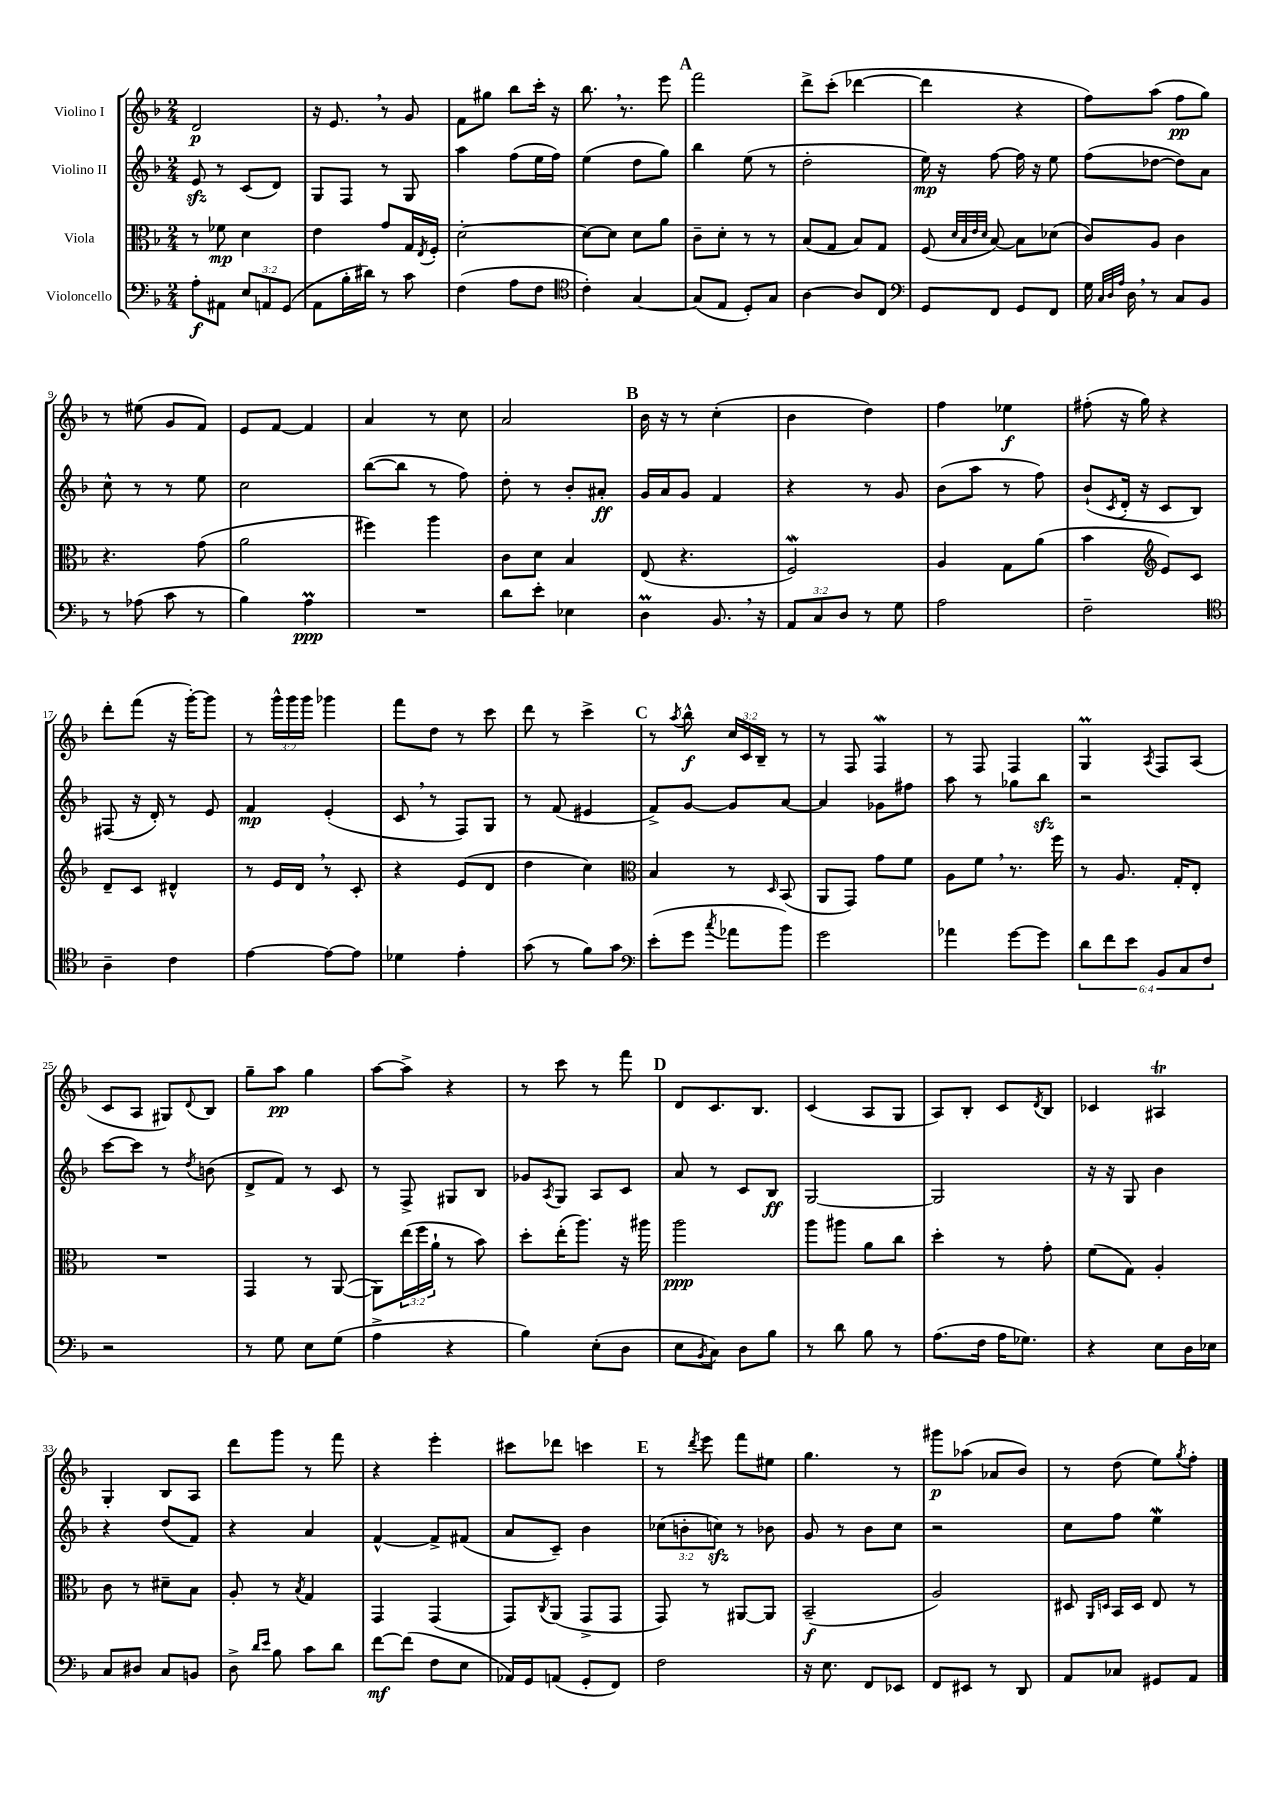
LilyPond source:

<<
\new StaffGroup <<
\new Staff = "s0" \with { instrumentName = "Violino I" } {
    \clef treble \key f \major \numericTimeSignature \time 2/4 \override Staff.TupletNumber.text = #tuplet-number::calc-fraction-text
    d'2\p |
    r16 e'8. \breathe r8 g'8 |
    f'8 gis''8 bes''8 c'''16-. r16 |
    bes''8. \breathe r8. e'''8 |
    \mark \markup { \bold "A" } f'''2 |
    d'''8-> c'''8-.( des'''4~ |
    des'''4 r4 |
    f''8) a''8( f''8\pp g''8) |
    r8 eis''8( g'8 f'8) |
    e'8 f'8~ f'4 |
    a'4 r8 c''8 |
    a'2 |
    \mark \markup { \bold "B" } bes'16 r16 r8 c''4-.( |
    bes'4 d''4) |
    f''4 ees''4\f |
    fis''8-.( r16 g''16) r4 |
    d'''8-. f'''8( r16 g'''16~-.) g'''8 |
    r8 \tuplet 3/2 { g'''16-^ g'''16 g'''16 } ges'''4 |
    f'''8 d''8 r8 c'''8 |
    d'''8 r8 c'''4-> |
    \mark \markup { \bold "C" } r8 \acciaccatura { a''8 } bes''8-^\f \tuplet 3/2 { c''16 c'16 bes16-- } r8 |
    r8 f8 f4\mordent |
    r8 f8 f4 |
    g4\prall \acciaccatura { a8 } f8 a8( |
    c'8 a8 gis8) \appoggiatura { d'8 } bes8 |
    g''8-- a''8\pp g''4 |
    a''8~ a''8-> r4 |
    r8 c'''8 r8 f'''8 |
    \mark \markup { \bold "D" } d'8 c'8. bes8. |
    c'4( a8 g8 |
    a8) bes8-. c'8 \acciaccatura { d'8 } bes8 |
    ces'4 ais4\trill |
    g4-. bes8 a8 |
    d'''8 g'''8 r8 f'''8 |
    r4 e'''4-. |
    cis'''8 des'''8 c'''4 |
    \mark \markup { \bold "E" } r8 \acciaccatura { d'''8 } e'''8 f'''8 eis''8 |
    g''4. r8 |
    gis'''8\p aes''8( aes'8 bes'8) |
    r8 d''8( e''8) \acciaccatura { g''8 } f''8-. \bar "|." |
}
\new Staff = "s1" \with { instrumentName = "Violino II" } {
    \clef treble \key f \major \numericTimeSignature \time 2/4 \override Staff.TupletNumber.text = #tuplet-number::calc-fraction-text
    e'8\sfz r8 c'8( d'8) |
    g8 f8 r8 g8 |
    a''4 f''8( e''16 f''16) |
    e''4( d''8 g''8) |
    \mark \markup { \bold "A" } bes''4 e''8( r8 |
    d''2-. |
    e''16\mp) r16 f''8~ f''16 r16 e''8 |
    f''8( des''8~ des''8) a'8 |
    c''8-^ r8 r8 e''8 |
    c''2 |
    bes''8~( bes''8 r8 f''8) |
    d''8-. r8 bes'8-. ais'8-.\ff |
    \mark \markup { \bold "B" } g'16 a'16 g'8 f'4 |
    r4 r8 g'8 |
    bes'8( a''8 r8 f''8) |
    bes'8-!( \acciaccatura { c'8 } d'16-. r16 c'8 bes8) |
    fis8( r16 d'16-.) r8 e'8 |
    f'4\mp e'4-.( |
    c'8 \breathe r8 f8) g8 |
    r8 f'8( eis'4 |
    \mark \markup { \bold "C" } f'8->) g'8~ g'8 a'8~ |
    a'4 ges'8 fis''8 |
    a''8 r8 ges''8 bes''8\sfz |
    r2 |
    c'''8~ c'''8 r8 \acciaccatura { d''8 } b'8( |
    d'8-> f'8) r8 c'8 |
    r8 f8-> gis8 bes8 |
    ges'8 \acciaccatura { a8 } g8 a8 c'8 |
    \mark \markup { \bold "D" } a'8 r8 c'8 bes8\ff |
    g2~ |
    g2 |
    r16 r16 g8 bes'4 |
    r4 d''8( f'8) |
    r4 a'4 |
    f'4~-^ f'8-> fis'8( |
    a'8 c'8--) bes'4 |
    \mark \markup { \bold "E" } \tuplet 3/2 { ces''8( b'8-. c''8\sfz) } r8 bes'8 |
    g'8 r8 bes'8 c''8 |
    r2 |
    c''8 f''8 e''4\mordent \bar "|." |
}
\new Staff = "s2" \with { instrumentName = "Viola" } {
    \clef alto \key f \major \numericTimeSignature \time 2/4 \override Staff.TupletNumber.text = #tuplet-number::calc-fraction-text
    r8 fes'8\mp d'4 |
    e'4 g'8 g16 \acciaccatura { e8 } f16-. |
    d'2~-. |
    d'8~ d'8 d'8 a'8 |
    \mark \markup { \bold "A" } c'8-- d'8-. r8 r8 |
    bes8( g8 bes8) g8 |
    f8( \grace { d'32 bes32 e'32 d'32 } bes8~) bes8 des'8( |
    c'8) a8 c'4 |
    r4. g'8( |
    a'2 |
    fis''4) a''4 |
    c'8 d'8 bes4 |
    \mark \markup { \bold "B" } e8( r4. |
    f2\mordent) |
    a4 g8 a'8( |
    bes'4 \clef treble e'8) c'8 |
    d'8-- c'8 dis'4-^ |
    r8 e'16 d'16 \breathe r8 c'8-. |
    r4 e'8( d'8 |
    d''4 c''4) |
    \mark \markup { \bold "C" } \clef alto bes4 r8 \grace { d16 } bes,8( |
    a,8 g,8) g'8 f'8 |
    a8 f'8 \breathe r8. f''16 |
    r8 a8. g16-. e8-. |
    R2 |
    g,4 r8 a,8~( |
    a,8) \tuplet 3/2 { e''16( f''16 a'16-! } r8 bes'8) |
    d''8-. e''16-.( a''8.) r16 ais''16 |
    \mark \markup { \bold "D" } a''2\ppp |
    a''8 ais''8 a'8 c''8 |
    d''4-. r8 g'8-. |
    f'8( g8) a4-. |
    c'8 r8 dis'8-- bes8 |
    a8-. r8 \acciaccatura { bes8 } g4 |
    g,4 g,4( |
    g,8) \acciaccatura { c8 } a,8( g,8-> g,8 |
    \mark \markup { \bold "E" } g,8) r8 ais,8~ ais,8 |
    bes,2--\f( |
    a2) |
    dis8 \grace { a,16 d16 } bes,16 d16 e8 r8 \bar "|." |
}
\new Staff = "s3" \with { instrumentName = "Violoncello" } {
    \clef bass \key f \major \numericTimeSignature \time 2/4 \override Staff.TupletNumber.text = #tuplet-number::calc-fraction-text
    a8-.\f ais,8 \tuplet 3/2 { e8 a,8 g,8( } |
    a,8 bes16-. dis'16) r8 c'8 |
    f4( a8 f8 |
    \clef tenor c'4-.) g4~ |
    \mark \markup { \bold "A" } g8( e8 d8-.) g8 |
    a4~ a8 c8 |
    \clef bass g,8 f,8 g,8 f,8 |
    g16 \grace { c32 d32 a32 } d16 \breathe r8 c8 bes,8 |
    r8 aes8( c'8 r8 |
    bes4) a4\prall\ppp |
    R2 |
    d'8 e'8-. ees4 |
    \mark \markup { \bold "B" } d4\prall bes,8. \breathe r16 |
    \tuplet 3/2 { a,8 c8 d8 } r8 g8 |
    a2 |
    f2-- |
    \clef tenor a4-- c'4 |
    e'4~ e'8~ e'8 |
    des'4 e'4-. |
    g'8( r8 f'8) g'8 |
    \mark \markup { \bold "C" } \clef bass e'8-.( g'8 \acciaccatura { c''8 } aes'8 bes'8) |
    g'2 |
    aes'4 g'8~ g'8 |
    \tuplet 6/4 { d'8 f'8 e'8 bes,8 c8 f8 } |
    r2 |
    r8 g8 e8 g8( |
    a4-> r4 |
    bes4) e8-.( d8 |
    \mark \markup { \bold "D" } e8 \acciaccatura { bes,8 } c8) d8 bes8 |
    r8 d'8 bes8 r8 |
    a8.( f16 a16 ges8.) |
    r4 e8 d16 ees16 |
    c8 dis8 c8 b,8 |
    d8-> \grace { d'16 e'16 } bes8 c'8 d'8 |
    f'8~\mf f'8( f8 e8 |
    aes,16) g,16 a,8( g,8-. f,8) |
    \mark \markup { \bold "E" } f2 |
    r16 e8. f,8 ees,8 |
    f,8 eis,8 r8 d,8 |
    a,8 ces8 gis,8 a,8 \bar "|." |
}
>>
>>
